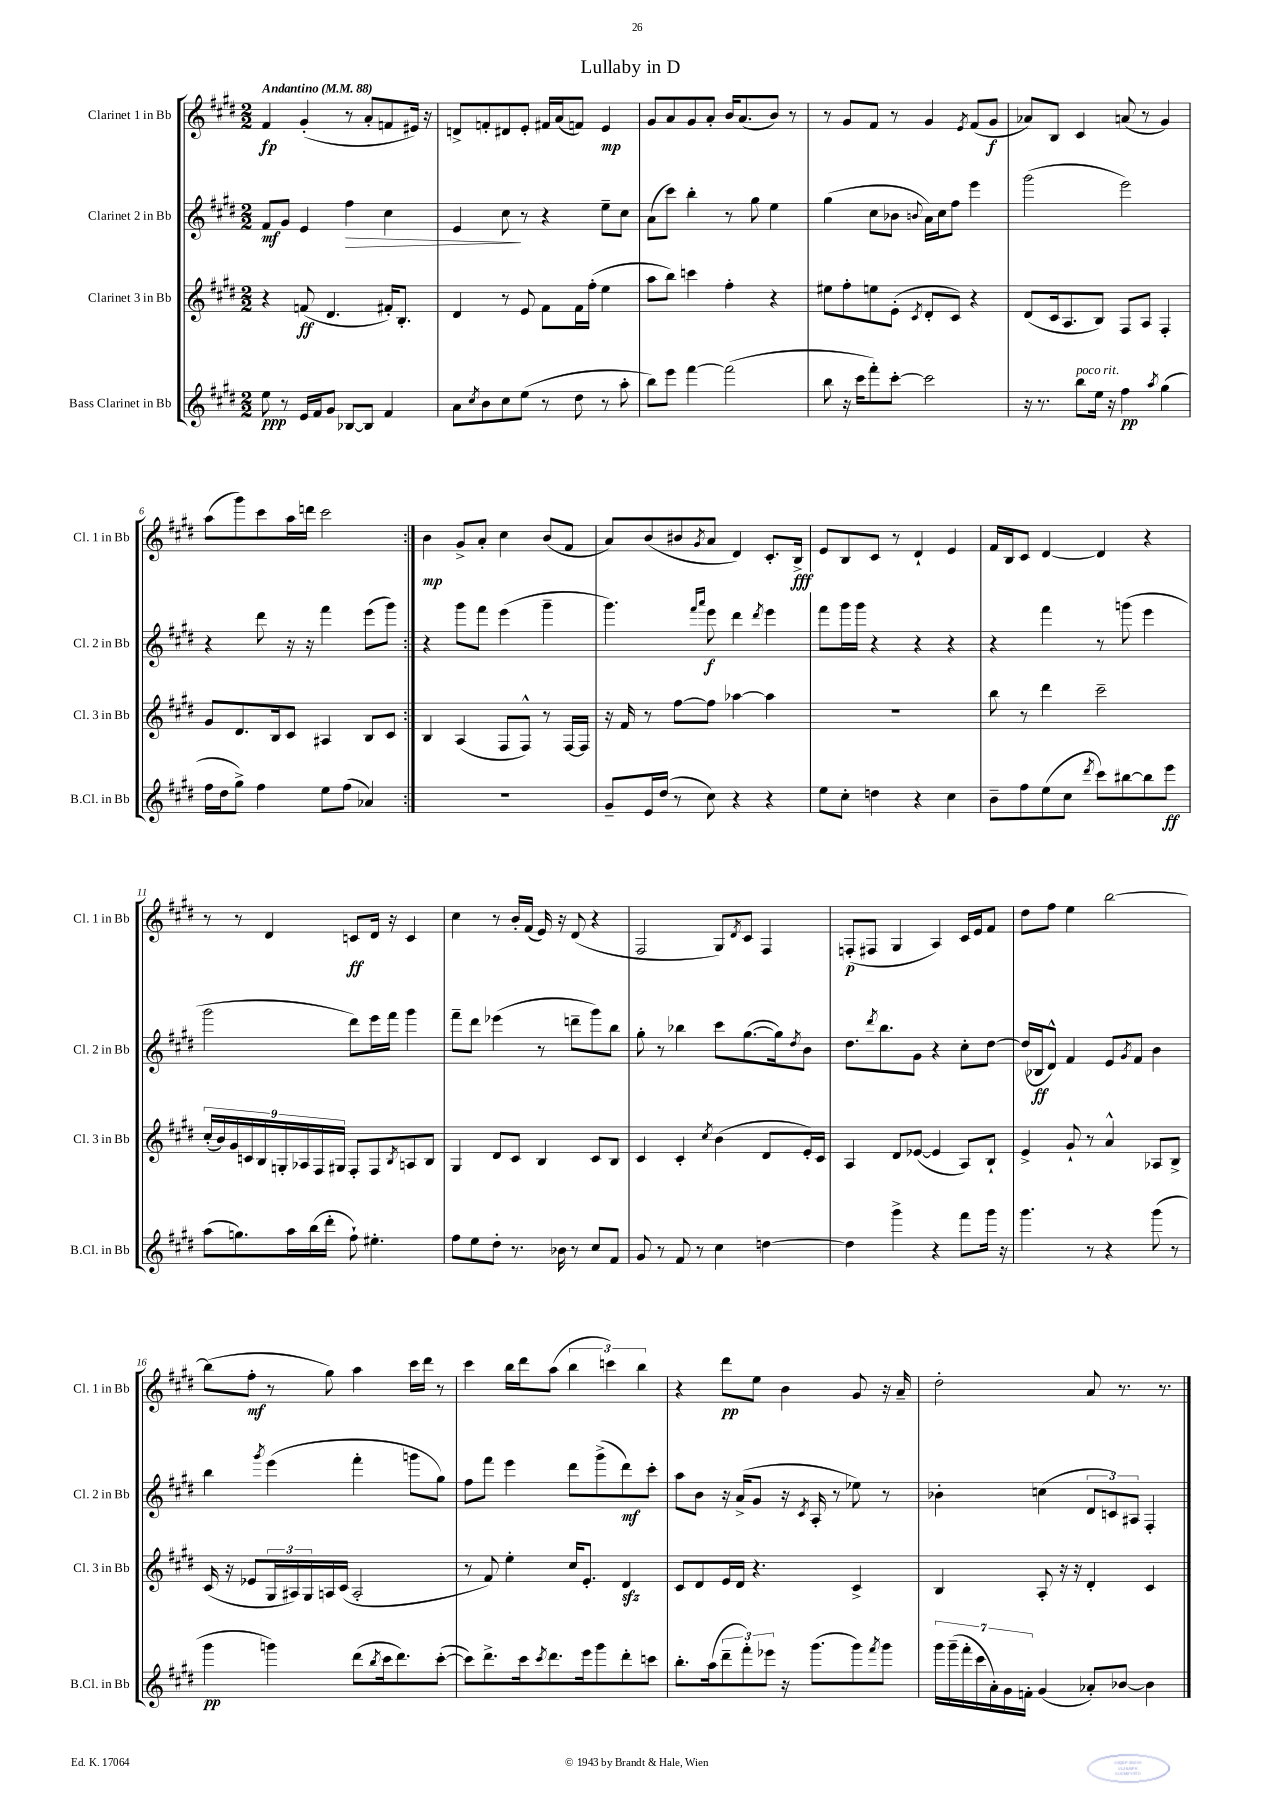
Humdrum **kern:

**kern	**dynam	**kern	**dynam	**kern	**dynam	**kern	**dynam
*part4	*part4	*part3	*part3	*part2	*part2	*part1	*part1
*staff4	*staff4	*staff3	*staff3	*staff2	*staff2	*staff1	*staff1
*I"Bass Clarinet in Bb	*	*I"Clarinet 3 in Bb	*	*I"Clarinet 2 in Bb	*	*I"Clarinet 1 in Bb	*
*I'B.Cl. in Bb	*	*I'Cl. 3 in Bb	*	*I'Cl. 2 in Bb	*	*I'Cl. 1 in Bb	*
*clefG2	*	*clefG2	*	*clefG2	*	*clefG2	*
*k[f#c#g#d#]	*	*k[f#c#g#d#]	*	*k[f#c#g#d#]	*	*k[f#c#g#d#]	*
*M2/2	*	*M2/2	*	*M2/2	*	*M2/2	*
*MM88	*	*MM88	*	*MM88	*	*MM88	*
=1	=1	=1	=1	=1	=1	=1	=1
!	!	!	!	!	!	!LO:TX:a:B:t=Andantino	!
8ee\	ppp	4r	.	8f#/L	mf	4f#/	fp
8r	.	.	.	8g#/J	.	.	.
16e/LL	.	(8fn/	ff	4e/	.	(4g#'/	.
16f#/J	.	.	.	.	.	.	.
8g#/J	.	4.d#/	.	.	.	.	.
!	!	!	!	!	!LO:HP:b	!	!
[8B-X/L	.	.	.	4ff#\	>	8r	.
8B-/J]	.	.	.	.	.	8a'/L	.
4f#/	.	16f#X'/KL)	.	4cc#\	.	8fn/	.
.	.	8.B'/J	.	.	.	.	.
.	.	.	.	.	.	16e#X/Jk)	.
.	.	.	.	.	.	16r	.
=2	=2	=2	=2	=2	=2	=2	=2
8a\L	.	4d#/	.	4e/	.	8dn^/L	.
8qcc#/	.	.	.	.	.	.	.
8b\	.	.	.	.	.	8fn'/	.
8cc#\	.	8r	.	8cc#\	.	8d#X/	.
(8ee\J	.	8e/	.	8r	]	8e'/J	.
8r	.	8f#\L	.	4r	.	16f#X/LL	.
.	.	.	.	.	.	(16a/J	.
8dd#\	.	16f#\L	.	.	.	8fn/J)	.
.	.	(16ff#'\JJ	.	.	.	.	.
8r	.	4ee\	.	8ee~\L	.	4e/	mp
8aa'\	.	.	.	8cc#\J	.	.	.
=3	=3	=3	=3	=3	=3	=3	=3
8bb\L)	.	8aa\L	.	(8a\L	.	8g#/L	.
8eee\J	.	8bb\J)	.	8ccc#\J)	.	8a/	.
[4fff#\	.	4cccn\	.	4bb'\	.	8g#/	.
.	.	.	.	.	.	8a'/J	.
(2fff#\]	.	4ff#'\	.	8r	.	16b/KL	.
.	.	.	.	.	.	(8.a/	.
.	.	.	.	8gg#\	.	.	.
.	.	4r	.	4ee\	.	8b/J)	.
.	.	.	.	.	.	8r	.
=4	=4	=4	=4	=4	=4	=4	=4
8bb\	.	8ee#X\L	.	(4gg#\	.	8r	.
16r	.	8ff#'\	.	.	.	8g#/L	.
16ccc#\KL	.	.	.	.	.	.	.
8fff#'\)	.	8een\	.	8cc#\L	.	8f#/J	.
[8ccc#'\J	.	(8e'\J	.	8b-X\J	.	8r	.
.	.	8qc#/	.	8qqbn/	.	.	.
2ccc#\]	.	8d#'/L	.	16a\LL)	.	4g#/	.
.	.	.	.	16cc#\J	.	.	.
.	.	8c#/J)	.	8ff#\J	.	.	.
.	.	.	.	.	.	8qe/	.
.	.	4r	.	4eee\	.	(8f#/L	.
.	.	.	.	.	.	8g#/J	f
=5	=5	=5	=5	=5	=5	=5	=5
16r	.	(8d#/L	.	(2ggg#\	.	8a-X/L)	.
8.r	.	.	.	.	.	.	.
.	.	16c#/k	.	.	.	8B/J	.
.	.	8.A/	.	.	.	.	.
!LO:TX:a:i:t=poco rit.	!	!	!	!	!	!	!
8bb\L	.	.	.	.	.	4c#/	.
16ee\Jk	.	8B/J)	.	.	.	.	.
16r	.	.	.	.	.	.	.
4ff#\	pp	8F#/L	.	2eee\)	.	(8an/	.
.	.	8A/J	.	.	.	8r	.
8qaa/	.	.	.	.	.	.	.
(4gg#\	.	4F#'/	.	.	.	4g#/)	.
!!LO:LB:g=z
=6	=6	=6	=6	=6	=6	=6	=6
16ff#\LL	.	8g#/L	.	4r	.	(8aa\L	.
16dd#\J	.	.	.	.	.	.	.
8gg#^\J)	.	8.d#/	.	.	.	8ggg#\)	.
4ff#\	.	.	.	8ddd#\	.	8ccc#\	.
.	.	16B/k	.	.	.	.	.
.	.	8c#/J	.	16r	.	16aa\L	.
.	.	.	.	16r	.	16dddn\JJ	.
8ee\L	.	4A#X/	.	4fff#\	.	2ccc#\	.
(8ff#\J	.	.	.	.	.	.	.
4a-X/)	.	8B/L	.	(8eee\L	.	.	.
.	.	8c#/J	.	8ggg#\J)	.	.	.
=7:|!	=7:|!	=7:|!	=7:|!	=7:|!	=7:|!	=7:|!	=7:|!
1r	.	4B/	.	4r	.	4b\	mp
.	.	(4A/	.	8ggg#\L	.	8g#^/L	.
.	.	.	.	8fff#\J	.	8a'/J	.
.	.	8F#/L	.	(4eee\	.	4cc#\	.
.	.	8F#^^/J)	.	.	.	.	.
.	.	8r	.	4ggg#~\	.	(8b/L	.
.	.	[16F#/LL	.	.	.	8f#/J	.
.	.	16F#/JJ]	.	.	.	.	.
=8	=8	=8	=8	=8	=8	=8	=8
8g#~/L	.	16r	.	4.ggg#\)	.	8a/L)	.
.	.	16f#/	.	.	.	.	.
16e/L	.	8r	.	.	.	(8b/	.
(16dd#/JJ	.	.	.	.	.	.	.
8r	.	[8ff#\L	.	.	.	8b#X/	.
.	.	.	.	16qqfff#/LL	.	.	.
.	.	.	.	16qqaaa/JJ	.	8qg#/	.
8cc#\)	.	8ff#\J]	.	8eee\	f	8a/J	.
4r	.	[4aa-X\	.	4ddd#\	.	4d#/)	.
.	.	.	.	8qddd#/	.	.	.
4r	.	4aa-\]	.	4eee\	.	8.c#'/L	.
.	.	.	.	.	.	16B^/Jk	fff
=9	=9	=9	=9	=9	=9	=9	=9
8ee\L	.	1r	.	8fff#\L	.	8e/L	.
8cc#'\J	.	.	.	16ggg#\L	.	8B/	.
.	.	.	.	16ggg#\JJ	.	.	.
4ddn\	.	.	.	4r	.	8c#/J	.
.	.	.	.	.	.	8r	.
4r	.	.	.	4r	.	4d#`/	.
4cc#\	.	.	.	4r	.	4e/	.
=10	=10	=10	=10	=10	=10	=10	=10
8b~\L	.	8bb\	.	4r	.	16f#/LL	.
.	.	.	.	.	.	16B/J	.
8ff#\	.	8r	.	.	.	8c#/J	.
(8ee\	.	4ddd#\	.	4fff#\	.	[4d#/	.
8cc#\J	.	.	.	.	.	.	.
8qddd#/	.	.	.	.	.	.	.
8ccc#\L)	.	2ccc#~\	.	8r	.	4d#/]	.
[8bb#X\	.	.	.	(8gggn\	.	.	.
8bb#\]	.	.	.	4eee\	.	4r	.
8eee\J	ff	.	.	.	.	.	.
!!LO:LB:g=z
=11	=11	=11	=11	=11	=11	=11	=11
(8aa\L	.	(18cc#'/LL	.	2ggg#\	.	8r	.
.	.	18b/)	.	.	.	.	.
.	.	18g#/	.	.	.	.	.
8.ggn\)	.	.	.	.	.	8r	.
.	.	18cn/	.	.	.	.	.
.	.	18B/	.	.	.	.	.
.	.	.	.	.	.	4d#/	.
.	.	18Gn'/	.	.	.	.	.
16aa\L	.	.	.	.	.	.	.
.	.	18A-X/	.	.	.	.	.
(16bb\	.	.	.	.	.	.	.
.	.	18F#/	.	.	.	.	.
16ddd#'\JJ	.	.	.	.	.	.	.
.	.	18G#X/JJ	.	.	.	.	.
8ff#`\)	.	8F#'/L	.	8ddd#\L)	.	8cn/L	ff
4.ee#X'\	.	8F#/	.	16eee\L	.	16d#/Jk	.
.	.	.	.	16fff#\JJ	.	16r	.
.	.	8qB/	.	.	.	.	.
.	.	8An/	.	4ggg#\	.	4c/	.
.	.	8B/J	.	.	.	.	.
=12	=12	=12	=12	=12	=12	=12	=12
8ff#\L	.	4G#/	.	8fff#~\L	.	4cc#\	.
8ee\	.	.	.	8ddd#\J	.	.	.
8dd#'\J	.	8d#/L	.	(4eee-X\	.	8r	.
8.r	.	8c#/J	.	.	.	16b'/LL	.
.	.	.	.	.	.	(16f#/JJ	.
.	.	4B/	.	8r	.	16e/)	.
16b-X\	.	.	.	.	.	16r	.
8r	.	.	.	8dddn~\L	.	(8d#/	.
8cc#/L	.	8c#/L	.	8ggg#\)	.	4r	.
8f#/J	.	8B/J	.	8bb\J	.	.	.
=13	=13	=13	=13	=13	=13	=13	=13
8g#/	.	4c#/	.	8gg#'\	.	2F#/	.
8r	.	.	.	8r	.	.	.
8f#/	.	4c#'/	.	4bb-X\	.	.	.
8r	.	.	.	.	.	.	.
.	.	8qcc#/	.	.	.	.	.
4cc#\	.	(4b\	.	8ccc#\L	.	8G#/L)	.
.	.	.	.	.	.	8qd#/	.
.	.	.	.	([8.gg#\	.	8c#/J	.
[4ddn\	.	8d#/L	.	.	.	4F#/	.
.	.	.	.	16gg#\k])	.	.	.
.	.	.	.	8qdd#/	.	.	.
.	.	16e'/L)	.	8b\J	.	.	.
.	.	16c#/JJ	.	.	.	.	.
=14	=14	=14	=14	=14	=14	=14	=14
4dd\]	.	4A/	.	8.dd#\L	.	(8Fn'/L	p
.	.	.	.	.	.	8F#X/J	.
.	.	.	.	8qddd#/	.	.	.
.	.	.	.	8.bb\	.	.	.
4ggg#^\	.	8d#/L	.	.	.	4G#/	.
.	.	([8e-X/J	.	8g#\J	.	.	.
4r	.	4e-/]	.	4r	.	4A/)	.
8fff#\L	.	8A/L)	.	8cc#'\L	.	16c#/LL	.
.	.	.	.	.	.	16e/J	.
16ggg#\Jk	.	8B`/J	.	[8dd#\J	.	8f#/J	.
16r	.	.	.	.	.	.	.
=15	=15	=15	=15	=15	=15	=15	=15
4.ggg#\	.	4e^/	.	(16dd#/LL]	.	8dd#\L	.
.	.	.	.	16B-X/J	ff	.	.
.	.	.	.	8d#^^/J)	.	8ff#\J	.
.	.	8g#`/	.	4f#/	.	4ee\	.
8r	.	8r	.	.	.	.	.
4r	.	4a^^/	.	8e/L	.	[2bb\	.
.	.	.	.	8qg#/	.	.	.
.	.	.	.	8f#/J	.	.	.
(8ggg#\	.	8A-X/L	.	4b\	.	.	.
8r	.	8B^/J	.	.	.	.	.
!!LO:LB:g=z
=16	=16	=16	=16	=16	=16	=16	=16
4ggg#\	pp	(16c#/	.	4bb\	.	(8bb\L]	.
.	.	16r	.	.	.	.	.
.	.	8e-X/L	.	.	.	8ff#'\J	mf
.	.	.	.	8qggg#/	.	.	.
4gggn\)	.	24G#/L	.	(4eee\	.	8r	.
.	.	24A#X/)	.	.	.	.	.
.	.	24G#/	.	.	.	.	.
.	.	16An/	.	.	.	8gg#\)	.
.	.	(16c#/JJ	.	.	.	.	.
(8ddd#\L	.	2A'/	.	4fff#'\	.	4aa\	.
8qbb/	.	.	.	.	.	.	.
16ccc#\k	.	.	.	.	.	.	.
8.ddd#\)	.	.	.	.	.	.	.
.	.	.	.	8gggn\L	.	16ccc#\LL	.
.	.	.	.	.	.	16ddd#\JJ	.
([8ccc#'\J	.	.	.	8gg#\J)	.	8r	.
=17	=17	=17	=17	=17	=17	=17	=17
8ccc#\L])	.	8r	.	8ff#\L	.	4ccc#\	.
8.ddd#^\	.	8f#/)	.	8fff#\J	.	.	.
.	.	4ee'\	.	4eee\	.	16bb\LL	.
16ccc#\k	.	.	.	.	.	16ddd#\J	.
8qccc#/	.	.	.	.	.	.	.
8.ddd#\	.	.	.	.	.	(8aa\J	.
.	.	16cc#/KL	.	8ddd#\L	.	6bb\	.
16eee\k	.	8.e'/J	.	.	.	.	.
8ggg#\	.	.	.	(8ggg#^\	.	.	.
.	.	.	.	.	.	6cccn\)	.
8ddd#'\	.	4d#zz/	.	8ddd#\)	mf	.	.
.	.	.	.	.	.	6bb\	.
8cccn\J	.	.	.	8ccc#'\J	.	.	.
=18	=18	=18	=18	=18	=18	=18	=18
8.bb'\L	.	8c#/L	.	8aa\L	.	4r	.
.	.	8d#/	.	8b\J	.	.	.
(16aa\k	.	.	.	.	.	.	.
12ddd#~\	.	16e/L	.	16r	.	8ddd#\L	pp
.	.	16d#/JJ	.	(16a^/KL	.	.	.
12fff#'\)	.	.	.	.	.	.	.
.	.	4.r	.	8g#/J	.	8ee\J	.
12eee-X\J	.	.	.	.	.	.	.
16r	.	.	.	16r	.	4b\	.
.	.	.	.	8qc#/	.	.	.
(8.ggg#\L	.	.	.	16A'/	.	.	.
.	.	.	.	8r	.	.	.
8ggg#\)	.	4c#^/	.	8ee-X\)	.	8g#/	.
8qfff#/	.	.	.	.	.	.	.
8ggg#\J	.	.	.	8r	.	16r	.
.	.	.	.	.	.	16a~/	.
=19	=19	=19	=19	=19	=19	=19	=19
28ggg#\LL	.	4B/	.	4b-X'\	.	2dd#'\	.
(28ggg#~\	.	.	.	.	.	.	.
28fff#'\	.	.	.	.	.	.	.
28ccc#\	.	.	.	.	.	.	.
28a'\)	.	.	.	.	.	.	.
28g#\	.	.	.	.	.	.	.
28fn'\JJ	.	.	.	.	.	.	.
(4g#/	.	8A'/	.	(4ccn\	.	.	.
.	.	16r	.	.	.	.	.
.	.	16r	.	.	.	.	.
8a-X'/L)	.	4d#'/	.	12d#/L	.	8a/	.
.	.	.	.	12cn/)	.	.	.
[8b-X/J	.	.	.	.	.	8.r	.
.	.	.	.	12A#X/J	.	.	.
4b-\]	.	4c#/	.	4F#'/	.	.	.
.	.	.	.	.	.	8.r	.
==	==	==	==	==	==	==	==
*-	*-	*-	*-	*-	*-	*-	*-
